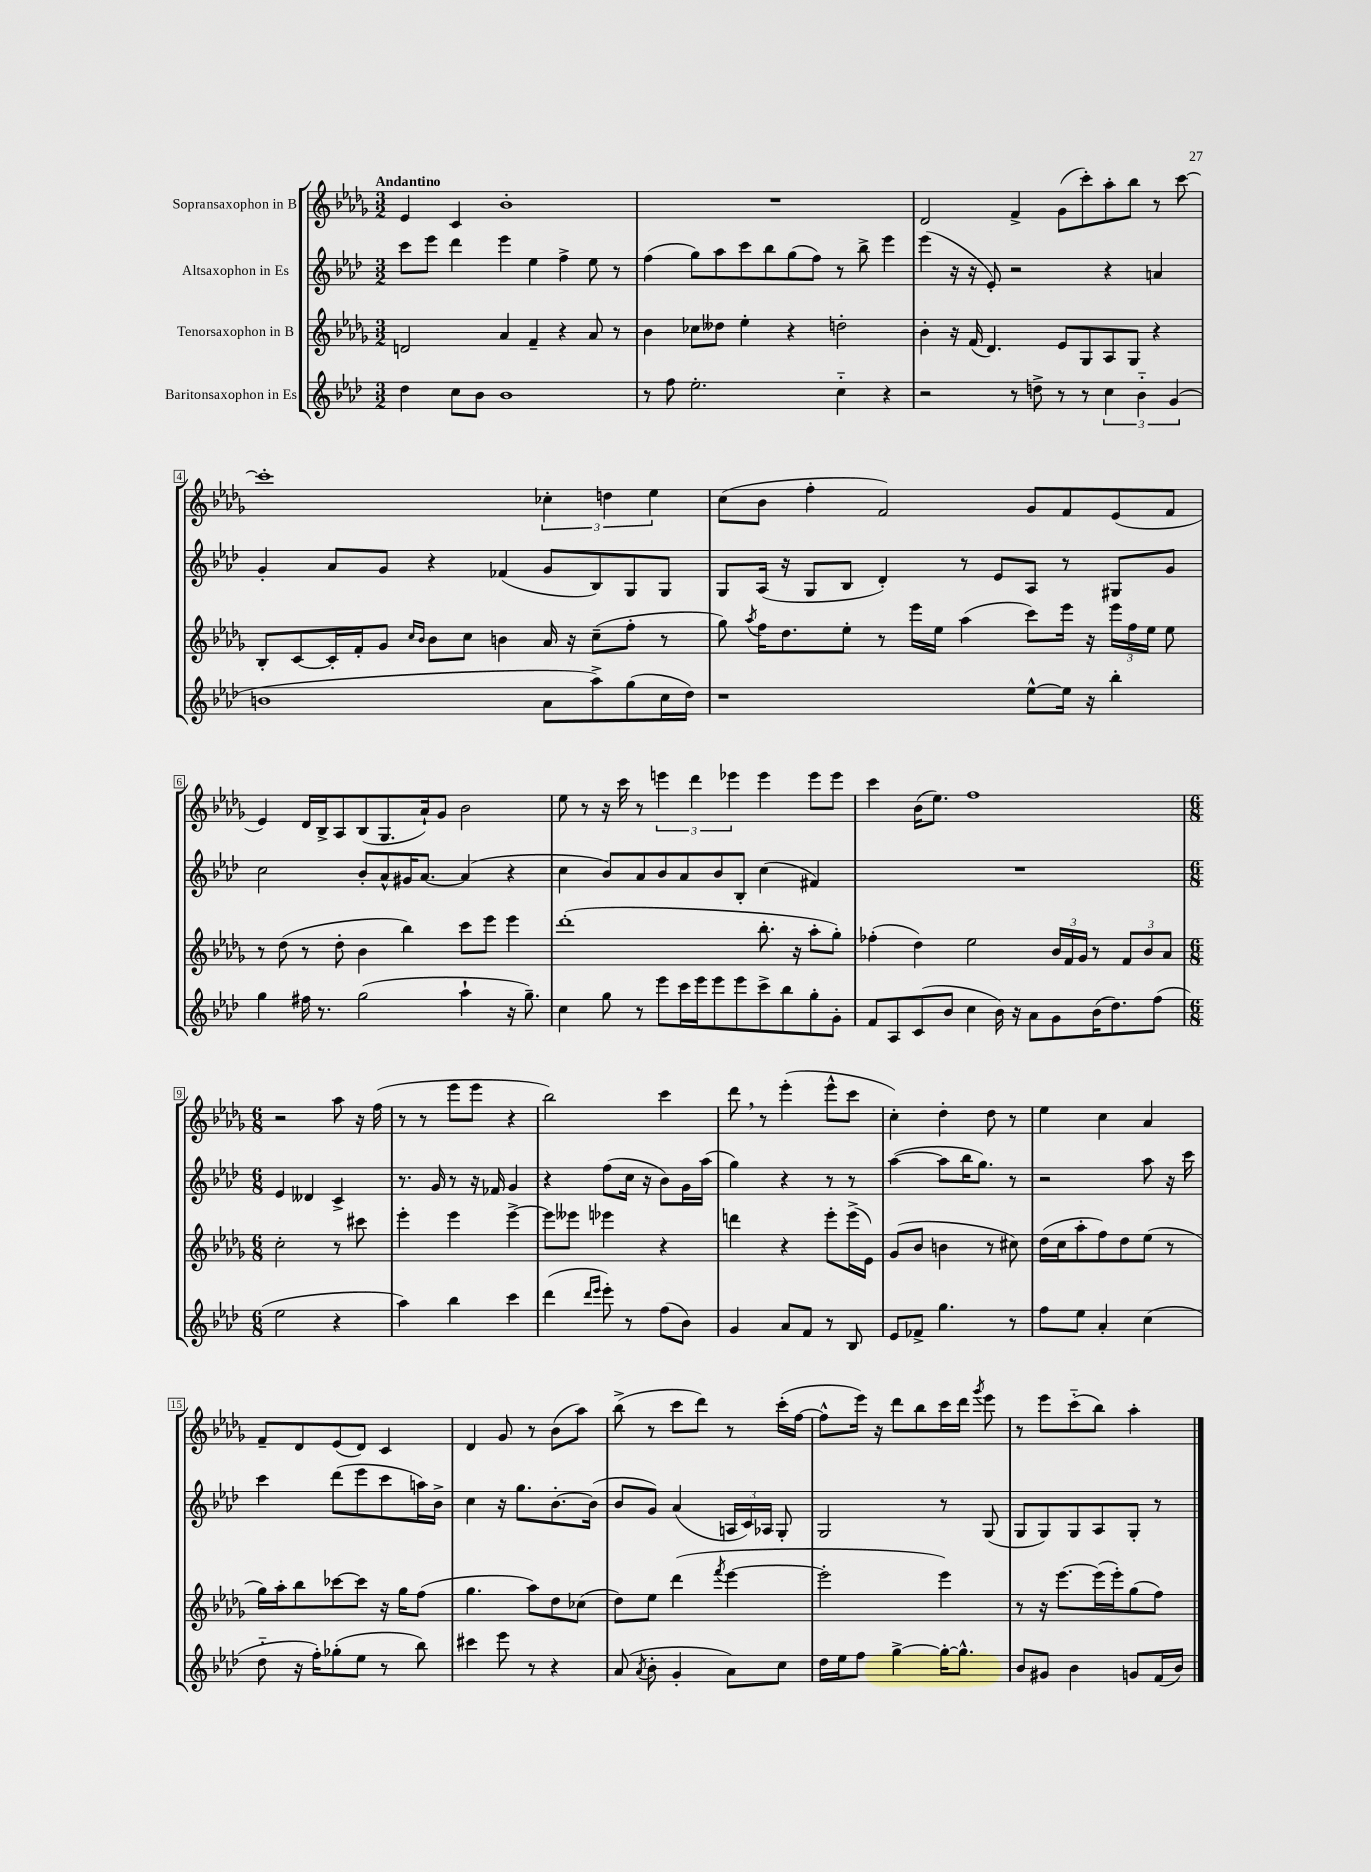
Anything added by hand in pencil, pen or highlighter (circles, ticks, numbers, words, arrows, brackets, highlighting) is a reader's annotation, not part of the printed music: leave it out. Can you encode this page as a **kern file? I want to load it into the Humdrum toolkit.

**kern	**kern	**kern	**kern
*staff4	*staff3	*staff2	*staff1
*clefG2	*clefG2	*clefG2	*clefG2
*k[b-e-a-d-]	*k[b-e-a-d-g-]	*k[b-e-a-d-]	*k[b-e-a-d-g-]
*M3/2	*M3/2	*M3/2	*M3/2
4dd-	2d	8ccc	4e-
.	.	8eee-	.
8cc	.	4ddd-	4c
8b-	.	.	.
1b-	4a-	4eee-	1b-'
.	4f~	4ee-	.
.	4r	4ff^	.
.	8a-	8ee-	.
.	8r	8r	.
=	=	=	=
8r	4b-	(4ff	1.r
8ff	.	.	.
2.ee-'	8cc-	8gg)	.
.	8dd--	8aa-	.
.	4ee-'	8ccc	.
.	.	8bb-	.
.	4r	(8gg	.
.	.	8ff)	.
4cc'~	2dd'	8r	.
.	.	8bb-^	.
4r	.	4eee-	.
=	=	=	=
2r	4b-'	(4eee-	2d-
.	16r	16r	.
.	(16f	16r	.
.	4.d-)	8e-')	.
8r	.	2r	4f^
8dd^	.	.	.
8r	8e-	.	(8g-
8r	8G-	.	8ccc')
6cc	8A-	4r	8aa-'
.	8G-	.	8bb-
6b-'~	.	.	.
.	4r	4a	8r
(6g	.	.	.
.	.	.	[8ccc
=	=	=	=
1b	8B-'	4g'	1ccc']
.	[8c	.	.
.	16c']	8a-	.
.	16f'	.	.
.	8g-	8g	.
.	16qqcc	.	.
.	16qqb-	.	.
.	8b-	4r	.
.	8cc	.	.
.	4b	(4f-	.
8a-	16a-	8g	6cc-'
.	16r	.	.
8aa-^)	(8cc~	8B-)	.
.	.	.	6dd
(8gg	8ff'	8G	.
.	.	.	6ee-
16cc	8r	8G	.
16dd-)	.	.	.
=	=	=	=
1r	8gg-)	8G	(8cc
.	8qaa-	.	.
.	16ff	(16A-	8b-
.	8.dd-	16r	.
.	.	8G	4ff'
.	8ee-'	8B-	.
.	8r	4d-')	2f)
.	16eee-	.	.
.	16ee-	.	.
.	(4aa-	8r	.
.	.	8e-	.
[8ee-^^	8ccc)	8A-	8g-
16ee-]	16eee-	8r	8f
16r	16r	.	.
4bb-'	24eee-	8G#	(8e-
.	24ff	.	.
.	24ee-	.	.
.	8ee-	8g	8f
=	=	=	=
4gg	8r	2cc	4e-)
.	(8dd-	.	.
16ff#	8r	.	16d-
8.r	.	.	16B-^
.	8dd-'	.	8A-
(2gg	4b-	8b-'	(8B-
.	.	8a-^^	8.G-
.	4bb-)	16g#	.
.	.	[8.a-	16a-`)
.	.	.	8g-
4aa-`	8ccc	(4a-]	2b-
.	8eee-	.	.
16r	4eee-	4r	.
8.gg~)	.	.	.
=	=	=	=
4cc	(1ddd-'	4cc	8ee-
.	.	.	8r
8gg	.	8b-)	16r
.	.	.	16ccc
8r	.	8a-	8r
8eee-	.	8b-	6eee
16ccc	.	8a-	.
.	.	.	6ddd-
16eee-	.	.	.
8eee-	.	8b-	.
.	.	.	6eee-
8eee-	.	8B-'	.
8ccc^	8.bb-'	(4cc	4eee-
8bb-	.	.	.
.	16r	.	.
8gg'	8aa-'	4f#)	8eee-
8g'	8gg-')	.	8eee-
=	=	=	=
8f	(4ff-'	1.r	4ccc
8A-	.	.	.
(8c	4dd-)	.	(16b-
.	.	.	8.ee-)
8b-	.	.	.
4cc	2ee-	.	1ff
16b-)	.	.	.
16r	.	.	.
8a-	.	.	.
8g	24b-	.	.
.	24f	.	.
.	24g-	.	.
(16b-	8r	.	.
8.dd-)	.	.	.
.	12f	.	.
.	12b-	.	.
(8ff	.	.	.
.	12a-	.	.
=	=	=	=
*M6/8	*M6/8	*M6/8	*M6/8
2ee-	2cc'	4e-	2r
.	.	4d--	.
4r	8r	4c^	8aa-
.	8ccc#	.	16r
.	.	.	(16ff
=	=	=	=
4aa-)	4eee-'	8.r	8r
.	.	.	8r
.	.	16g	.
4bb-	4eee-	8r	8eee-
.	.	16r	8eee-
.	.	16f-	.
4ccc	[4eee-^	4g	4r
=	=	=	=
(4ddd-	8eee-]	4r	2bb-)
.	8eee--	.	.
16qqddd-	.	.	.
16qqeee-	.	.	.
8eee-')	4eee-	(8ff	.
8r	.	16cc	.
.	.	16r	.
(8ff	4r	8b-)	4ccc
8b-)	.	16g	.
.	.	(16aa-	.
=	=	=	=
4g	4ddd	4gg)	8ddd-
.	.	.	8r
8a-	4r	4r	(4eee-'
8f	.	.	.
8r	8eee-'	8r	8eee-^^
8B-	(16eee-^	8r	8ccc
.	16e-)	.	.
=	=	=	=
8e-	(8g-	([4aa-	4cc')
8f-^	8b-	.	.
4.gg	4b	8aa-]	4dd-'
.	.	16bb-	.
.	.	8.gg)	.
.	8r	.	8dd-
8r	8cc#)	8r	8r
=	=	=	=
8ff	(16dd-	2r	4ee-
.	16cc	.	.
8ee-	8aa-'	.	.
4a-'	8ff)	.	4cc
.	8dd-	.	.
(4cc	(8ee-	8aa-	4a-
.	8r	16r	.
.	.	16ccc	.
=	=	=	=
8dd-'~	16gg-)	4ccc	8f~
.	16aa-'	.	.
16r	8bb-	.	8d-
16ff')	.	.	.
(8gg-'	[8ccc-	(8ddd-	(8e-
8ee-	8ccc-]	8eee-	8d-)
8r	16r	8ccc	4c
.	16gg-	.	.
8bb-)	(8ff	16aa)	.
.	.	16b-^	.
=	=	=	=
4ccc#	4.gg-	4cc	4d-
8eee-	.	16r	8g-
.	.	8.gg	.
8r	8aa-)	.	8r
4r	8dd-	[8.b-'	(8b-
.	(8cc-	.	8aa-)
.	.	(16b-]	.
=	=	=	=
(8a-	8dd-)	8b-	(8bb-^
8qa-	.	.	.
8b-'	8ee-	8g)	8r
4g'	(4ddd-	(4a-	8ccc
.	.	.	8ddd-)
.	8qfff	.	.
8a-)	[4eee-	24A	8r
.	.	24c)	.
.	.	24A-	.
8cc	.	8G'	(16ccc'
.	.	.	[16ff
=	=	=	=
16dd-	2eee-']	2G	8ff^^]
16ee-	.	.	.
8ff	.	.	16eee-)
.	.	.	16r
[4gg^	.	.	8ddd-
.	.	.	8bb-
16gg'_	4eee-)	8r	16ccc
8.gg^^]	.	.	16ddd-
.	.	.	8qggg-
.	.	(8G	8eee-
=	=	=	=
8b-	8r	8G	8r
8g#	16r	8G)	8eee-
.	[8.eee-	.	.
4b-	.	8G	(8ccc'~
.	(16eee-]	8A-	8bb-)
.	16eee-')	.	.
8g	(8gg-	8G'	4aa-'
(16f	8ff)	8r	.
16b-)	.	.	.
==	==	==	==
*-	*-	*-	*-
